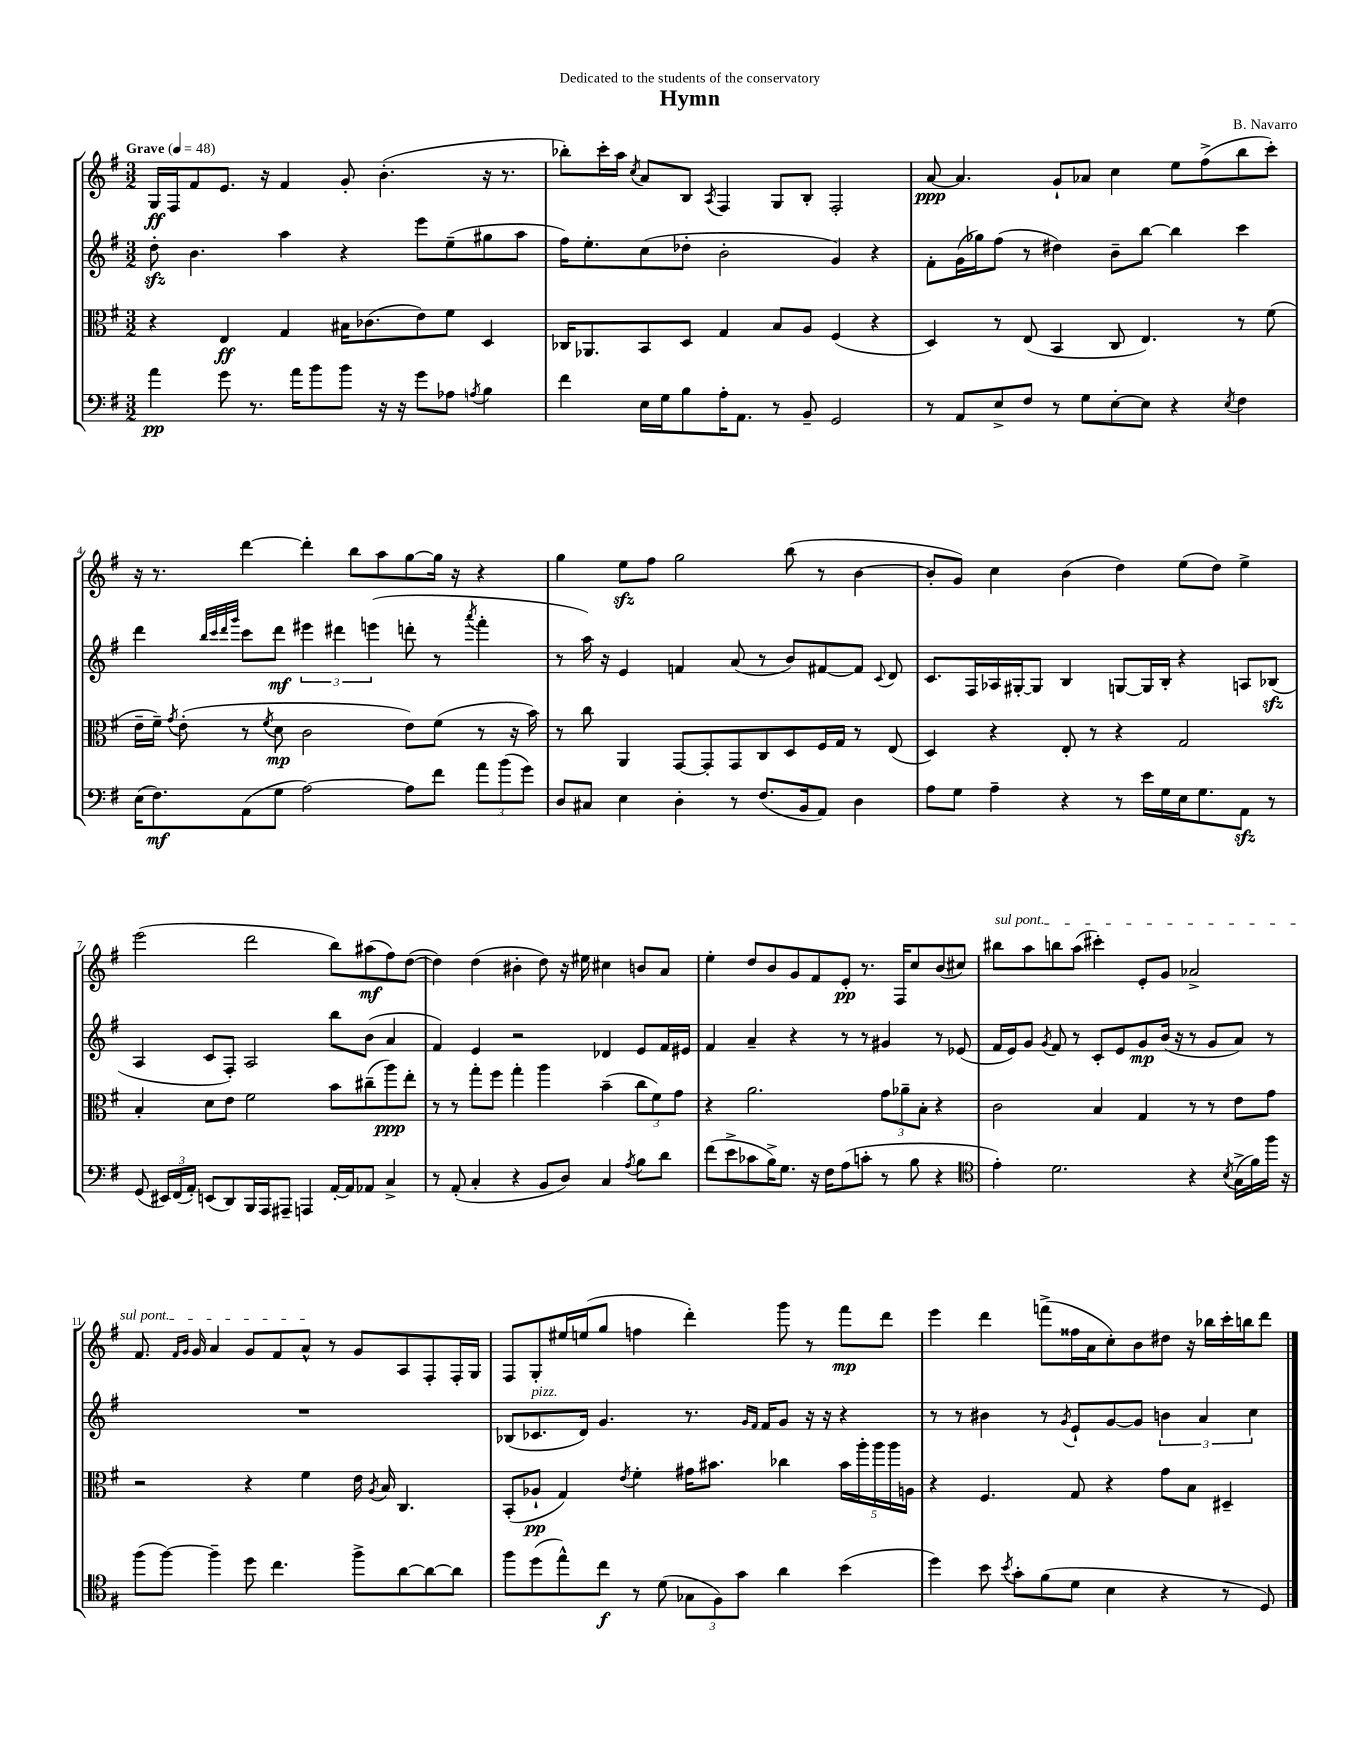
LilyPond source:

\header { title = "Hymn" composer = "B. Navarro" dedication = "Dedicated to the students of the conservatory" }
<<
\new StaffGroup <<
\new Staff = "s0" {
    \clef treble \key g \major \numericTimeSignature \time 3/2 \tempo "Grave" 4 = 48
    \autoBeamOff g16[\ff fis16 fis'8 e'8.] r16 fis'4 g'8-. b'4.-.( r16 r8. |
    bes''8[-.) c'''16-. a''16] \acciaccatura { c''8 } a'8[ b8] \acciaccatura { a8 } fis4 g8[ b8]-. fis2-. |
    a'8~\ppp a'4. g'8[-! aes'8] c''4 e''8[ fis''8->( b''8 c'''8]-.) |
    r16 r8. d'''4~ d'''4-. b''8[ a''8 g''8~ g''16] r16 r4 |
    g''4 e''8[\sfz fis''8] g''2 b''8( r8 b'4~ |
    b'8[-. g'8]) c''4 b'4( d''4) e''8[( d''8]) e''4-> |
    e'''2( d'''2 b''8[) ais''8\mf( fis''8) d''8]~( |
    d''4) d''4( bis'4-. d''8) r16 eis''16 cis''4 b'8[ a'8] |
    e''4-. d''8[ b'8 g'8 fis'8 e'8]-.\pp r8. fis16[ c''8 b'8( cis''8]) |
    \once \override TextSpanner.bound-details.left.text = \markup { \italic "sul pont." } bis''8[\startTextSpan a''8 b''8 a''8]( cis'''4-.) e'8[-. g'8] aes'2-> |
    fis'8. \grace { fis'16[ g'16] } g'16 a'4 g'8[ fis'8 a'8]-^\stopTextSpan r8 g'8[ a8 fis8-. fis16-. g16] |
    fis8[ g8-. eis''16 e''16( g''8] f''4 d'''4-.) g'''8 r8 fis'''8[\mp d'''8] |
    e'''4 d'''4 f'''8[->( fisis''16 a'16 c''8-.) b'8 dis''8] r16 bes''16[ c'''16-. b''16 d'''8] \bar "|." |
}
\new Staff = "s1" {
    \clef treble \key g \major \numericTimeSignature \time 3/2
    \autoBeamOff d''8-.\sfz b'4. a''4 r4 e'''8[ e''8--( gis''8 a''8] |
    fis''16[) e''8.-. c''8( des''8]-. b'2-. g'4) r4 |
    fis'8[-. g'16( ges''16) fis''8]( r8 dis''4) b'8[-- b''8]~ b''4 c'''4 |
    d'''4 \grace { b''32[ c'''32 d'''32 g'''32] } c'''8[ d'''8]\mf \tuplet 3/2 { eis'''4 dis'''4 e'''4( } d'''8-. r8 \acciaccatura { a'''8 } fis'''4-. |
    r8 a''16) r16 e'4 f'4 a'8( r8 b'8[) fis'8~ fis'8] \appoggiatura { c'8 } d'8 |
    c'8.[ fis16 aes16 gis16~-. gis8] b4 g8[~ g16 b16]-. r4 a8[ bes8]\sfz( |
    a4 c'8[ fis8]-.) a2 b''8[ b'8]( a'4 |
    fis'4) e'4 r2 des'4 e'8[ fis'16 eis'16] |
    fis'4 a'4-- r4 r8 r8 gis'4 r8 ees'8( |
    fis'16[ e'16) g'8] \acciaccatura { g'8 } fis'8 r8 c'8[-. e'8 g'8\mp b'16]( r16 r8 g'8[ a'8]) r8 |
    R1. |
    bes8[( ces'8.^\markup { \italic "pizz." } d'16]) g'4. r8. \grace { g'16[ fis'16] } fis'16[ g'8] r16 r16 r4 |
    r8 r8 bis'4 r8 \acciaccatura { g'8 } e'8[-! g'8~ g'8] \tuplet 3/2 { b'4 a'4 c''4 } \bar "|." |
}
\new Staff = "s2" {
    \clef alto \key g \major \numericTimeSignature \time 3/2
    \autoBeamOff r4 e4\ff g4 bis16[ ces'8.( e'8) fis'8] d4 |
    ces16[ aes,8. b,8 d8] g4 b8[ a8] fis4( r4 |
    d4) r8 e8( b,4 c8 e4.) r8 fis'8( |
    e'16[-- fis'16]--) \acciaccatura { g'8 } e'8-.( r8 \acciaccatura { fis'8 } d'8\mp c'2 e'8[) fis'8]( r8 r16 b'16) |
    r8 c''8 a,4 g,8[~ g,8-. g,8 c8 d8 fis16 g16] r8 e8( |
    d4) r4 e8-. r8 r4 g2 |
    b4-. d'8[ e'8] fis'2 b'8[ cis''8--( a''8\ppp) e''8]-. |
    r8 r8 g''8[-. fis''8] g''4-. a''4 b'4--( \tuplet 3/2 { c''8[ fis'8) g'8] } |
    r4 a'2. \tuplet 3/2 { g'8[ aes'8-- b8]-. } r4 |
    c'2 b4 g4 r8 r8 e'8[ g'8] |
    r2 r4 fis'4 e'16 \acciaccatura { a8 } b16 c4. |
    b,8[-.( aes8]-!\pp g4) \acciaccatura { e'8 } fis'4-. gis'16[ bis'8.] ces''4 \tuplet 5/4 { bis'16[ a''16-. a''16 a''16 a16] } |
    r4 fis4. g8 r4 g'8[ b8] dis4-- \bar "|." |
}
\new Staff = "s3" {
    \clef bass \key g \major \numericTimeSignature \time 3/2
    \autoBeamOff a'4\pp g'8 r8. a'16[ b'8 b'8] r16 r16 g'8[ aes8] \acciaccatura { a8 } b4 |
    fis'4 e16[ g16 b8 a16-. a,8.] r8 b,8-- g,2 |
    r8 a,8[ e8-> fis8] r8 g8[ e8~-. e8] r4 \acciaccatura { e8 } fis4 |
    e16[( fis8.\mf) a,8( g8] a2~) a8[ fis'8] \tuplet 3/2 { a'8[ b'8( g'8]) } |
    d8[ cis8] e4 d4-. r8 fis8.[( b,16 a,8]) d4 |
    a8[ g8] a4-- r4 r8 e'16[ g16 e16 g8. a,8]\sfz r8 |
    g,8( \tuplet 3/2 { eis,16[) fis,16( a,16]-.) } e,8[( d,8) b,,16 a,,16 ais,,8]-- a,,4 a,16[~-. a,16 aes,8] c4-> |
    r8 a,8-.( c4-. r4 b,8[ d8]) c4 \acciaccatura { a8 } b8[ d'8] |
    fis'8[( e'8-> ces'8 b16->) g8.] r16 fis16[ a8( c'8]-. r8 b8 r4 |
    \clef tenor e'4-.) d'2. r4 \acciaccatura { b8 } g16[->( fis'16) fis''16] r16 |
    fis''8[( fis''8]~) fis''4-- d''8 c''4. fis''8[-> a'8~ a'8~ a'8] |
    fis''8[ d''8( e''8-^) c''8]\f r8 d'8( \tuplet 3/2 { ges8[ fis8) g'8] } a'4 b'4( |
    d''4) b'8 \acciaccatura { b'8 } g'8[-. fis'8( d'8] b4 r4 r8 d8) \bar "|." |
}
>>
>>
